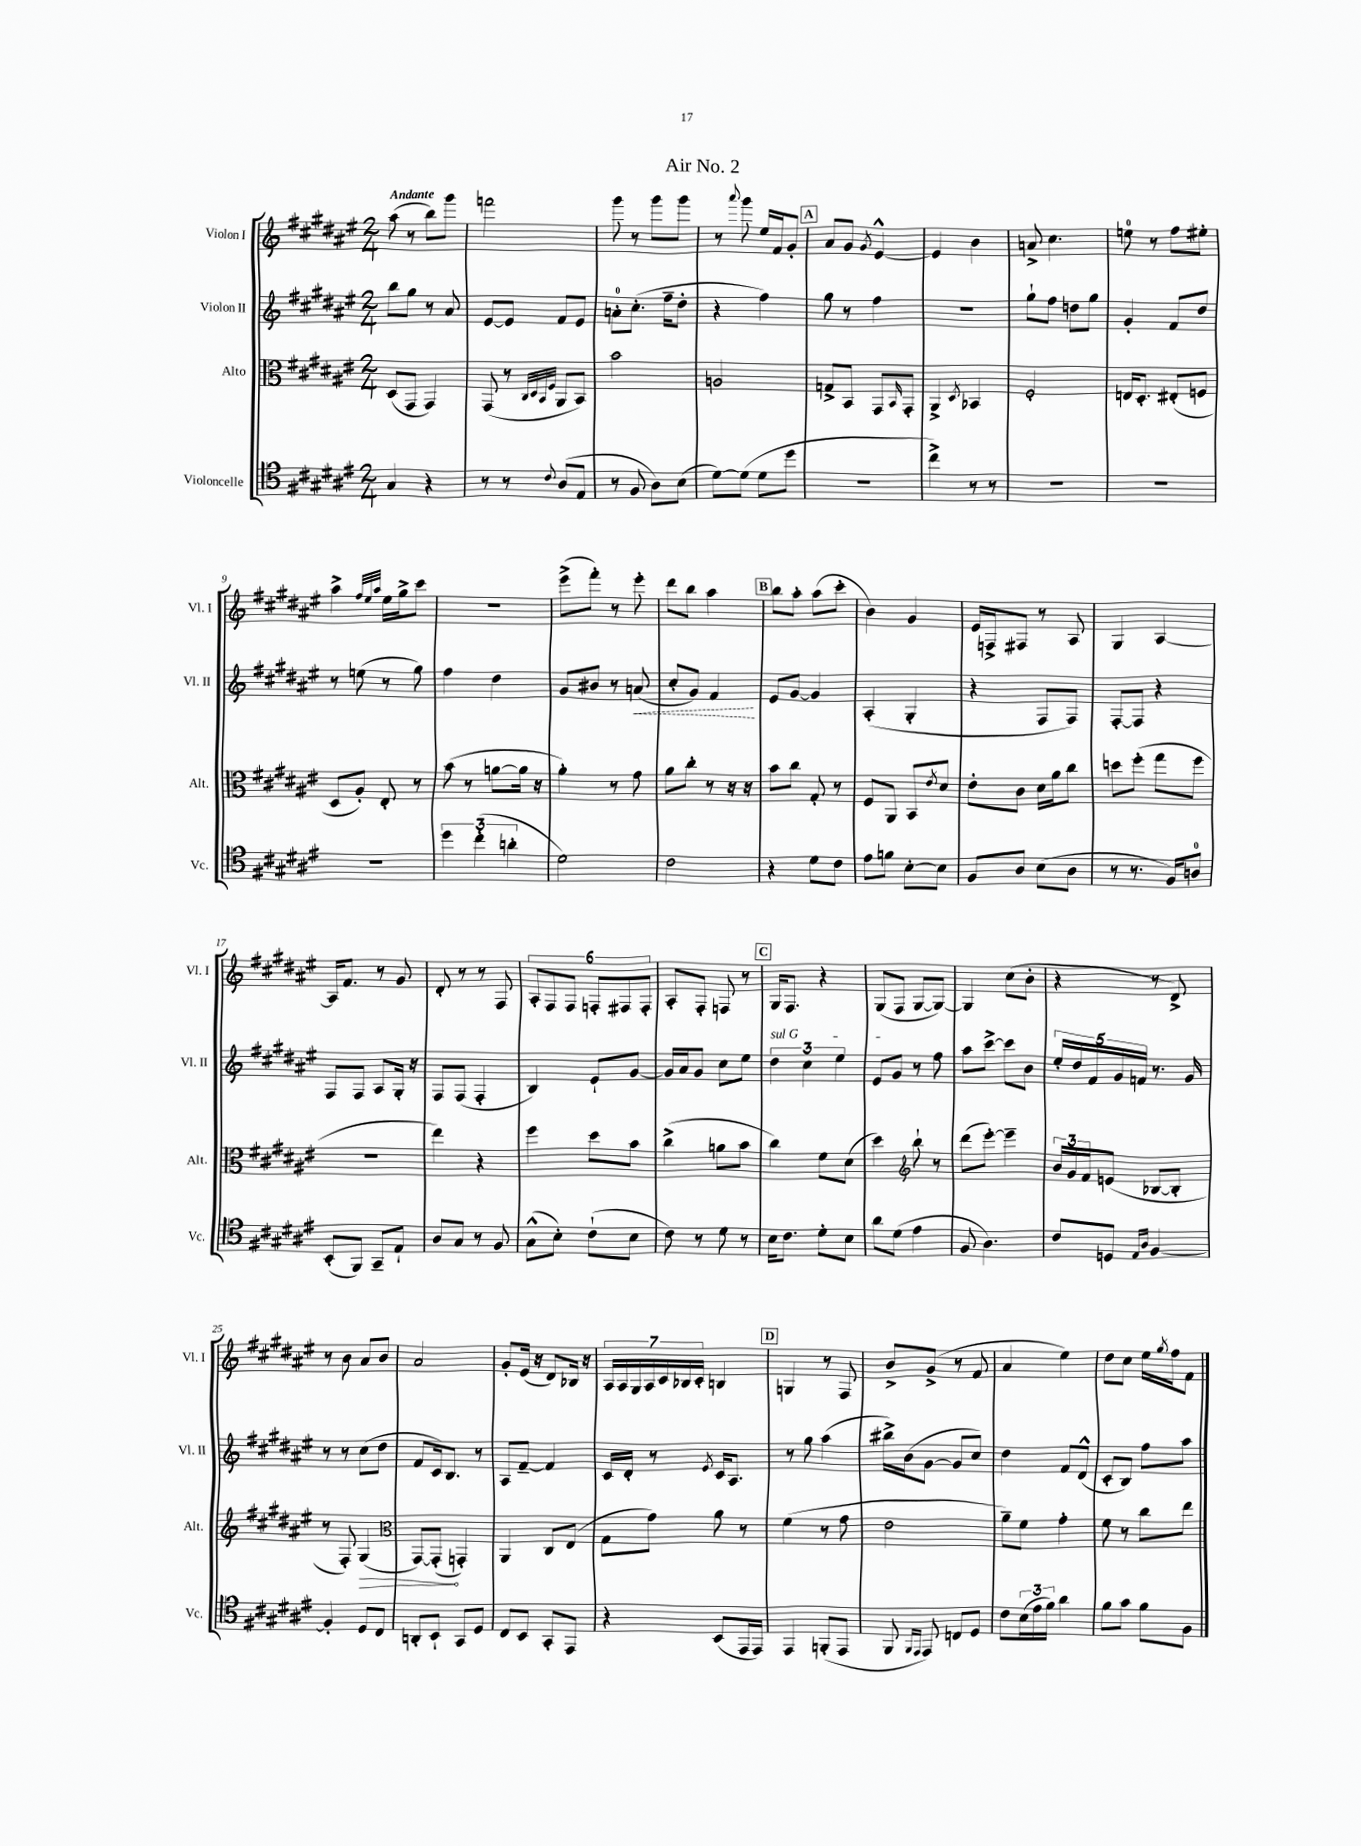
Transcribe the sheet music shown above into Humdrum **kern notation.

**kern	**kern	**kern	**kern
*staff4	*staff3	*staff2	*staff1
*clefC4	*clefC3	*clefG2	*clefG2
*k[f#c#g#d#a#e#]	*k[f#c#g#d#a#e#]	*k[f#c#g#d#a#e#]	*k[f#c#g#d#a#e#]
*M2/4	*M2/4	*M2/4	*M2/4
4G#	(8D#	8bb	(8aa#
.	8GG#	8gg#	8r
4r	4GG#)	8r	8bb)
.	.	8a#	8ggg#
=	=	=	=
8r	(8GG#	[8e#	2fff
8r	8r	8e#]	.
.	32qqC#	.	.
.	32qqD#	.	.
.	32qqBB	.	.
8qqc#	32qqF#	.	.
(8A#	8AA#	8f#	.
8E#	8BB)	8e#	.
=	=	=	=
8r	2b	8a'	8ggg#
8F#	.	(8.cc#'	8r
8A#)	.	.	8ggg#
.	.	16ff#~	.
(8B	.	8dd#'	8ggg#
=	=	=	=
[8d#)	2A	4r	8r
.	.	.	8qqaaa#
(8d#]	.	.	8ggg#
8d#	.	4ff#)	16ee#
.	.	.	16f#
8dd#	.	.	8g#'
=	=	=	=
2r	8G^	8gg#	8a#
.	8BB	8r	8g#
.	.	.	8qg#
.	8GG#	4ff#	[4e#^^
.	16qqBB	.	.
.	8GG#'	.	.
=	=	=	=
4cc#^)	4AA#^	2r	4e#]
.	8qD#	.	.
8r	4BB-	.	4b
8r	.	.	.
=	=	=	=
2r	2F#'	8gg#`	8a^
.	.	8ff#	4.cc#
.	.	8dd	.
.	.	8gg#	.
=	=	=	=
2r	16E	4g#'	8ee
.	8.D#'	.	.
.	.	.	8r
.	(8E#'	8f#	8ff#
.	8F	8dd#	8ee#'
=	=	=	=
2r	8D#	8r	4aa#^
.	8A#')	(8ee	.
.	.	.	32qqff#
.	.	.	32qqee#
.	.	.	32qqaa#
.	8E#'	8r	16ee#
.	.	.	16gg#^
.	8r	8gg#)	8ccc#
=	=	=	=
6dd#	(8b	4ff#	2r
.	8r	.	.
(6cc#'	.	.	.
.	[8a	4dd#	.
6a'	.	.	.
.	16a]	.	.
.	16r	.	.
=	=	=	=
2d#)	4a#')	8g#	(8eee#^
.	.	8b#	8fff#')
.	8r	8r	8r
.	8g#	(8a	8eee#'
=	=	=	=
2c#	8a#	8cc#'	8ddd#
.	8cc#'	8g#)	8bb
.	8r	4f#	4aa#
.	16r	.	.
.	16r	.	.
=	=	=	=
4r	8b	8e#	8bb
.	8cc#	[8g#	8aa#'
8d#	8G#'	4g#]	(8aa#
8c#	8r	.	8ccc#'
=	=	=	=
8e#	8F#	(4A#'	4b)
8f	8AA#	.	.
[8B'	8BB	4G#'	4g#
.	8qe#	.	.
8B]	8d#	.	.
=	=	=	=
8F#	8e#'	4r	16e#
.	.	.	16F^
8A#	8c#	.	8F#
(8B	16d#	8F#	8r
.	16a#	.	.
8A#	8cc#	8F#)	8A#
=	=	=	=
8r	8dd	[8F#'	4G#
8.r	(8ff#'	8F#]	.
.	8gg#	4r	[4A#
16F#)	.	.	.
8A	8ff#	.	.
=	=	=	=
(8BB'	2r	8F#	16A#]
.	.	.	8.f#
8FF#)	.	8F#	.
8GG#~	.	8A#	8r
8E#`	.	16G#'	8g#
.	.	16r	.
=	=	=	=
8A#	4ee#)	8F#	8d#'
8G#	.	(8F#	8r
8r	4r	4F#'	8r
8F#	.	.	8F#
=	=	=	=
(8G#^^	4ff#	4B)	12A#'
.	.	.	12F#
8B')	.	.	.
.	.	.	12F#
(8c#`	8dd#	8e#`	12F'
.	.	.	12F#
8B	8b	[8g#	.
.	.	.	12F#'
=	=	=	=
8c#)	(4cc#^	16g#]	8A#'
.	.	16a#	.
8r	.	8g#	8F#'
8d#	8a	8cc#	8F
8r	8b	8ee#	8r
=	=	=	=
16B	4cc#)	6dd#	16G#
8.c#	.	.	8.F#
.	.	6cc#	.
8d#'	8f#	.	4r
.	.	6ee#	.
8B	(8d#	.	.
=	=	=	=
8a#	4dd#)	8e#	(8G#
(8d#	.	8g#	8F#
*	*clefG2	*	*
4e#	8bb`	8r	[8G#
.	8r	8ff#	8G#_)
=	=	=	=
8F#	(8ddd#	8aa#	4G#]
4.A#)	[8eee#')	[8ccc#^	.
.	4eee#~]	8ccc#]	(8cc#
.	.	8b	8b'
=	=	=	=
8c#	24b	20ee#'	4r
.	24g#	.	.
.	.	20dd#	.
.	24f#	.	.
.	.	20f#	.
8D	(8e	.	.
.	.	20g#	.
.	.	20f	.
16qqE#	.	.	.
16qqA#	.	.	.
[4F#	[8B-	8.r	8r
.	8B-']	.	8d#^)
.	.	16g#	.
=	=	=	=
4F#']	8r	8r	8r
.	8F#')	8r	8b
8D#	(4G#	(8cc#	8a#
8C#	.	8dd#	8b
=	=	=	=
*	*clefC3	*	*
8AA'	[8GG#)	8f#	2a#
8BB`	(8GG#']	16c#)	.
.	.	8.B	.
8GG#	4GG')	.	.
8D#	.	8r	.
=	=	=	=
8C#	4AA#	8A#	8g#'
8BB	.	[8f#~	(16e#
.	.	.	16r
8GG#'	8C#	4f#]	8d#)
8EE#	(8E#	.	16B-
.	.	.	16r
=	=	=	=
4r	8G#	16c#	28A#
.	.	.	28A#
.	.	16d#'	.
.	.	.	28G#
.	.	.	28A#
.	8g#)	8r	.
.	.	.	28c#
.	.	.	28B-
.	.	.	28c#'
.	.	8qe#	.
(8BB	8a#	16c#	4B
.	.	8.A#	.
16EE#	8r	.	.
16EE#)	.	.	.
=	=	=	=
4EE#	(4f#	8r	4G
.	.	8gg#	.
(8FF'	8r	(4aa#	8r
8EE#	8g#	.	8F#
=	=	=	=
8FF#	2e#	16bb#^)	8b^
.	.	(16b	.
16qqFF#	.	.	.
16qqEE#	.	.	.
8EE#)	.	[8g#	(8g#^
8C	.	8g#]	8r
8D#	.	8cc#)	8f#
=	=	=	=
8c#	8a#~)	4dd#	4a#
(24B	8f#	.	.
24e#	.	.	.
24f#)	.	.	.
4a#	4g#'	8f#	4ee#)
.	.	(8d#^^	.
=	=	=	=
8f#	8f#	8c#'	8dd#
8g#	8r	8B)	8cc#
8f#	8cc#	8ff#	16ee#
.	.	.	8qgg#
.	.	.	16ff#
8F#	8ee#	8aa#	8f#
==	==	==	==
*-	*-	*-	*-
